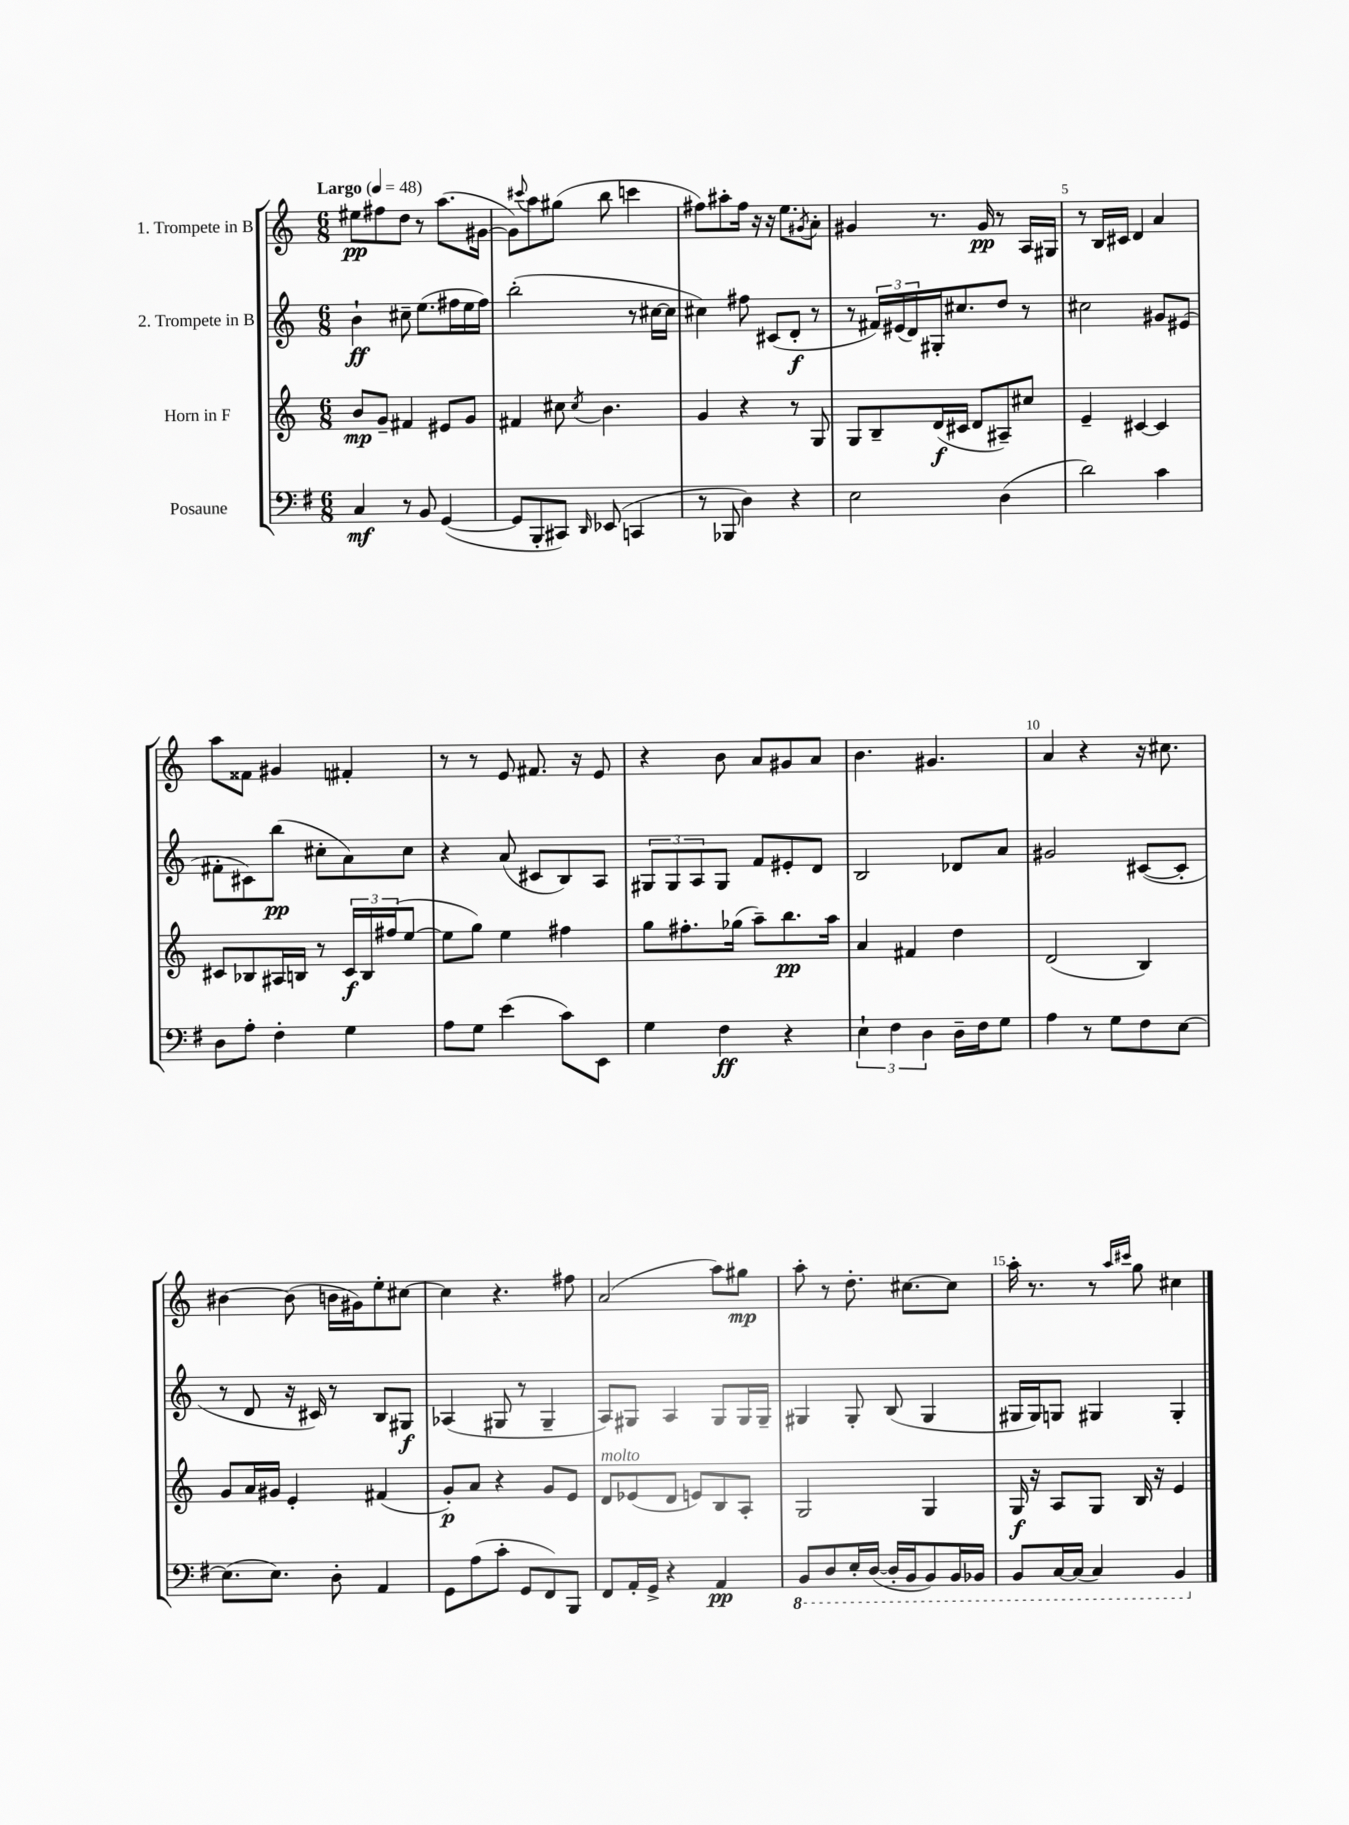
<<
\new StaffGroup <<
\new Staff = "s0" \with { instrumentName = "1. Trompete in B" } {
    \clef treble \key c \major \numericTimeSignature \time 6/8 \tempo "Largo" 4 = 48
    eis''8\pp fis''8 d''8 r8 a''8.( gis'16~ |
    gis'8) \appoggiatura { cis'''8 } a''8 gis''8( b''8 c'''4 |
    fis''8) ais''8-. fis''16 r16 r16 e''8. \acciaccatura { gis'8 } a'8-. |
    gis'4 r8. gis'16\pp r8 a16 gis16 |
    r8 b16 cis'16 d'4 a'4 |
    a''8 fisis'8 gis'4 fis'4-. |
    r8 r8 e'8 fis'8. r16 e'8 |
    r4 b'8 a'8 gis'8 a'8 |
    b'4. gis'4. |
    a'4 r4 r16 cis''8. |
    bis'4~ bis'8( b'16 gis'16) e''8-. cis''8~ |
    cis''4 r4. fis''8 |
    a'2( a''8) gis''8\mp |
    a''8-. r8 d''8.-. cis''8.~ cis''8 |
    a''16-. r8. r8 \grace { a''16 cis'''16 } g''8 cis''4 \bar "|." |
}
\new Staff = "s1" \with { instrumentName = "2. Trompete in B" } {
    \clef treble \key c \major \numericTimeSignature \time 6/8
    b'4-!\ff cis''8-- e''8.( fis''16 e''16 fis''16) |
    b''2-.( r8 cis''16~ cis''16 |
    cis''4) fis''8 cis'8( d'8-.\f r8 |
    r8 \tuplet 3/2 { fis'16) eis'16( d'16) } gis16-. cis''8. d''8 r8 |
    cis''2 gis'8 eis'8( |
    fis'8-. cis'8) b''8\pp( cis''8-. a'8) cis''8 |
    r4 a'8( cis'8 b8) a8 |
    \tuplet 3/2 { gis8 gis8 a8 } gis8 f'8 eis'8-. d'8 |
    b2 des'8 a'8 |
    gis'2 cis'8~( cis'8-. |
    r8 d'8 r16 cis'16) r8 b8 gis8\f |
    aes4( gis8 r8 gis4-- |
    a8) gis8 a4 gis8 gis16 gis16-- |
    gis4 gis8-. b8( gis4 |
    gis16 gis16) g8 gis4 gis4-. \bar "|." |
}
\new Staff = "s2" \with { instrumentName = "Horn in F" } {
    \clef treble \key c \major \numericTimeSignature \time 6/8
    b'8\mp g'8-- fis'4 eis'8 g'8 |
    fis'4 cis''8 \acciaccatura { cis''8 } b'4. |
    g'4 r4 r8 g8 |
    g8 b8-- d'16\f( cis'16 d'8 ais8--) cis''8 |
    e'4-- cis'4~ cis'4 |
    cis'8 bes8 ais16 b16 r8 \tuplet 3/2 { cis'16\f b16 fis''16( } e''8~ |
    e''8 g''8) e''4 fis''4 |
    g''8 fis''8.-. ges''16( a''8--) b''8.\pp a''16 |
    a'4 fis'4 d''4 |
    d'2( b4) |
    g'8 a'16 gis'16 e'4-. fis'4( |
    g'8-.\p) a'8 r4 g'8 e'8 |
    d'8^\markup { \italic "molto" } ees'8( d'8 e'8) b8 a8-. |
    g2 g4 |
    g16\f r16 a8 g8 b16 r16 e'4 \bar "|." |
}
\new Staff = "s3" \with { instrumentName = "Posaune" } {
    \clef bass \key g \major \numericTimeSignature \time 6/8
    c4\mf r8 b,8 g,4~( |
    g,8 b,,8-. cis,8) \grace { d,16 } ees,8( c,4 |
    r8 bes,,8 d4) r4 |
    e2 d4( |
    d'2) c'4 |
    d8 a8-. fis4-. g4 |
    a8 g8 e'4( c'8) e,8 |
    g4 fis4\ff r4 |
    \tuplet 3/2 { e4-! fis4 d4 } d16-- fis16 g8 |
    a4 r8 g8 fis8 e8~ |
    e8.( e8.) d8-. a,4 |
    g,8 a8( c'8-. g,8 fis,8) b,,8 |
    fis,8 a,16-. g,16-> r4 a,4\pp |
    \ottava #-1 b,,8 d,8 e,16-. d,16~( d,16-. b,,16 b,,8) b,,16 bes,,16 |
    b,,8 c,16~ c,16( c,4) b,,4 \ottava #0 \bar "|." |
}
>>
>>
\layout { \context { \Score \override BarNumber.break-visibility = ##(#f #t #t) barNumberVisibility = #(every-nth-bar-number-visible 5) } }
